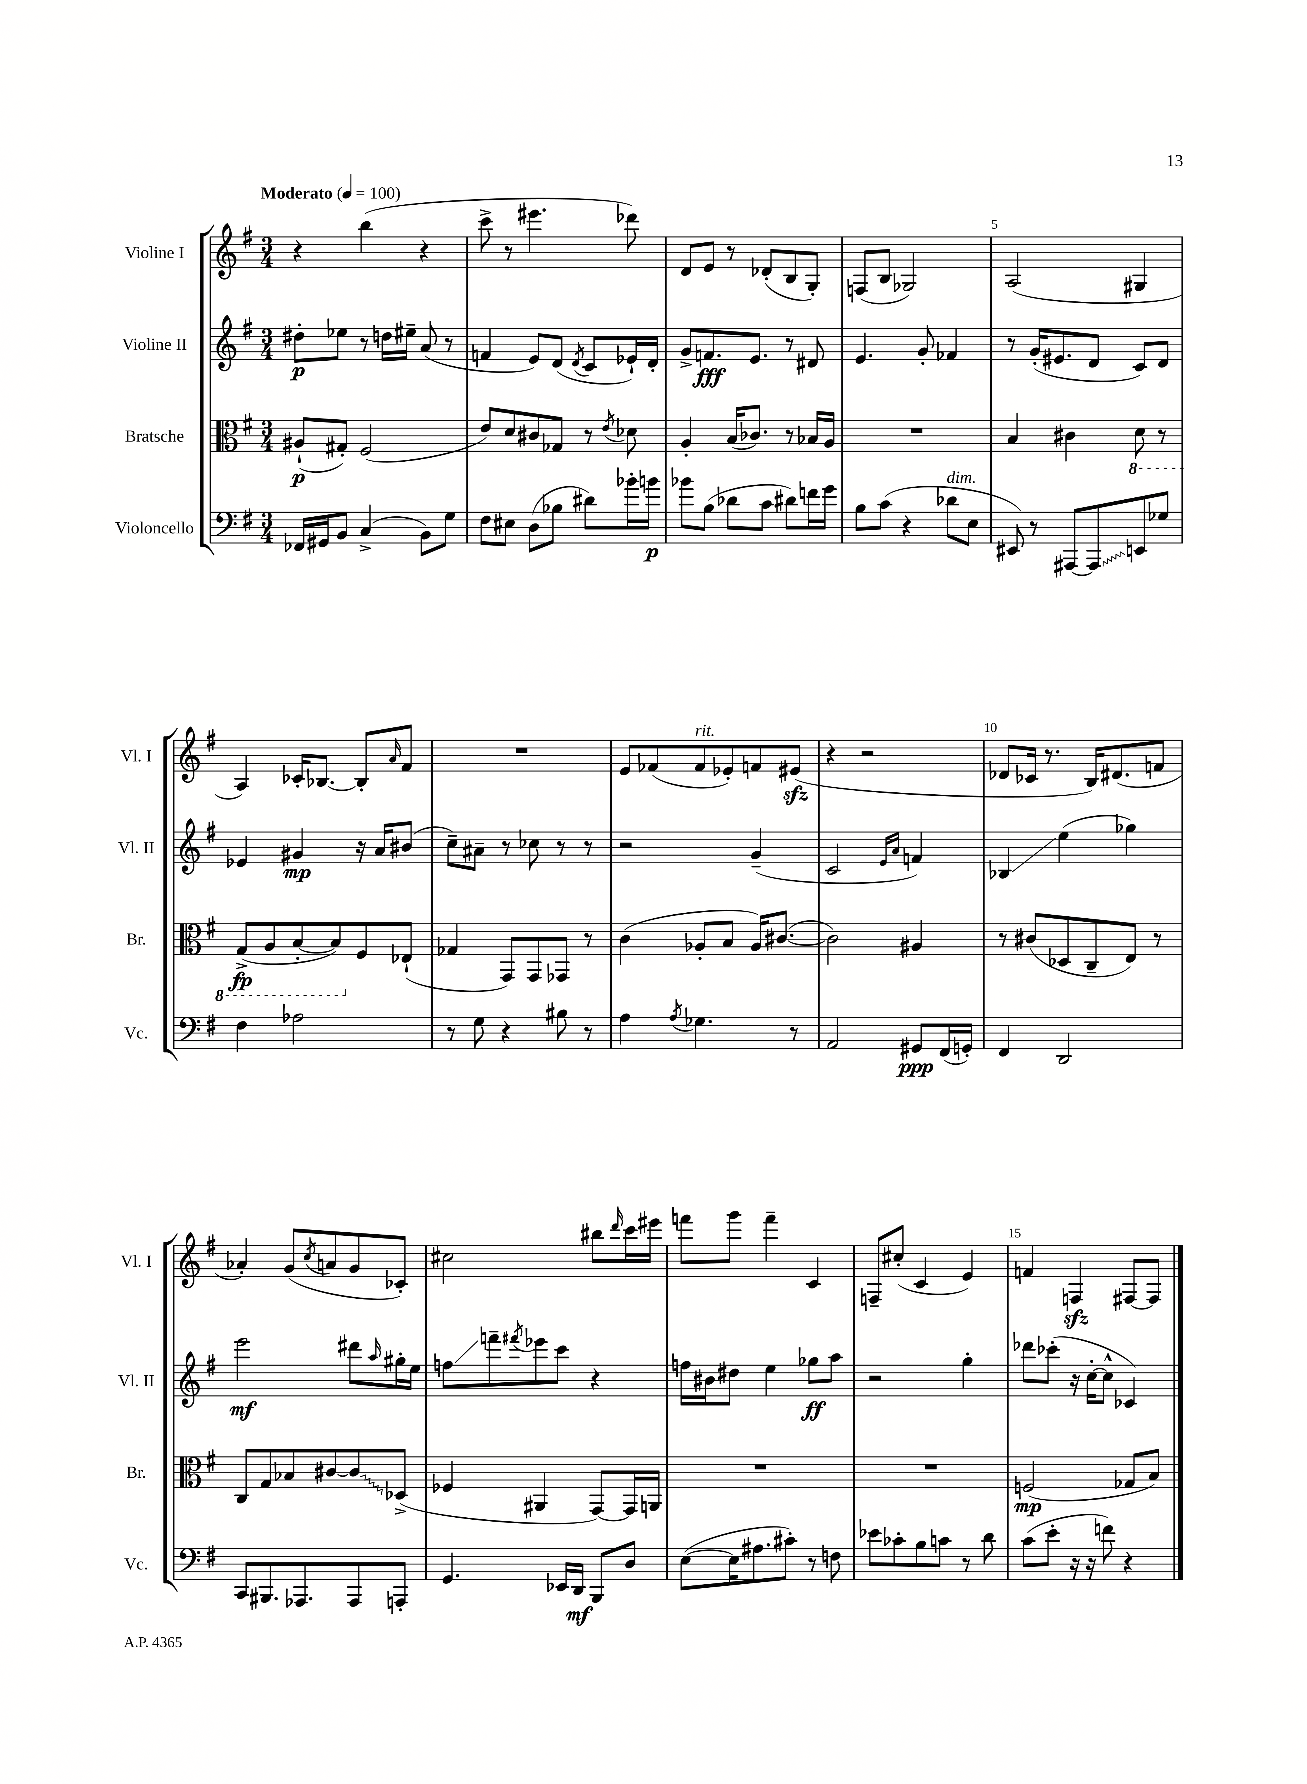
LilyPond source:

<<
\new StaffGroup <<
\new Staff = "s0" \with { instrumentName = "Violine I" shortInstrumentName = "Vl. I" } {
    \clef treble \key g \major \numericTimeSignature \time 3/4 \tempo "Moderato" 4 = 100
    r4 b''4( r4 |
    c'''8-> r8 eis'''4. des'''8) |
    d'8 e'8 r8 des'8-.( b8 g8-.) |
    f8( b8 ges2) |
    a2( gis4 |
    a4) ces'16-. bes8.~ bes8-. \grace { a'16 } fis'8 |
    R2. |
    e'8 fes'8( fes'8^\markup { \italic "rit." } ees'8-.) f'8 eis'8\sfz( |
    r4 r2 |
    des'8 ces'16 r8. b16) dis'8.( f'8 |
    aes'4-.) g'8( \acciaccatura { c''8 } a'8 g'8 ces'8-.) |
    cis''2 bis''8 \grace { d'''16 } c'''16 eis'''16 |
    f'''8 g'''8 f'''4-- c'4 |
    f8-- cis''8-.( c'4 e'4) |
    f'4 f4\sfz fis8~ fis8 \bar "|." |
}
\new Staff = "s1" \with { instrumentName = "Violine II" shortInstrumentName = "Vl. II" } {
    \clef treble \key g \major \numericTimeSignature \time 3/4
    dis''8-.\p ees''8 r8 d''16 eis''16-- a'8( r8 |
    f'4 e'8) d'8( \acciaccatura { d'8 } c'8 ees'16-!) d'16-. |
    g'8-> f'8.\fff e'8. r8 dis'8 |
    e'4. g'8-. fes'4 |
    r8 g'16-.( eis'8. d'8 c'8) d'8 |
    ees'4 gis'4\mp r16 a'16 bis'8( |
    c''8--) ais'8-- r8 ces''8 r8 r8 |
    r2 g'4--( |
    c'2 \grace { e'16 a'16 } f'4) |
    bes4\glissando e''4( ges''4) |
    e'''2\mf dis'''8 \grace { a''16 } gis''16-. e''16 |
    f''8\glissando f'''8-- \acciaccatura { fis'''8 } ees'''8 c'''8 r4 |
    f''16 bis'16 dis''8 e''4 ges''8\ff a''8 |
    r2 g''4-. |
    des'''8 ces'''8-.( r16 c''16~-. c''8-^ ces'4) \bar "|." |
}
\new Staff = "s2" \with { instrumentName = "Bratsche" shortInstrumentName = "Br." } {
    \clef alto \key g \major \numericTimeSignature \time 3/4
    ais8-!\p( gis8-.) fis2( |
    e'8) d'8 cis'8 ges8 r8 \acciaccatura { e'8 } des'8 |
    a4-. b16( ces'8.) r8 bes16 a16 |
    R2. |
    b4 cis'4 \ottava #-1 d8 r8 |
    g,8->\fp( a,8 b,8~-. b,8) \ottava #0 fis8 ees8-!( |
    ges4 g,8) g,8 ges,8 r8 |
    c'4( aes8-. b8 aes16) cis'8.~( |
    cis'2) ais4 |
    r8 cis'8( des8 c8-- e8) r8 |
    c8 g8 bes8 cis'8~ \once \override Glissando.style = #'zigzag cis'8\glissando des8->( |
    fes4 ais,4 g,8~) g,16 a,16 |
    R2. |
    R2. |
    f2\mp( ges8 b8) \bar "|." |
}
\new Staff = "s3" \with { instrumentName = "Violoncello" shortInstrumentName = "Vc." } {
    \clef bass \key g \major \numericTimeSignature \time 3/4
    fes,16 gis,16 b,8 c4->( b,8) g8 |
    fis8 eis8 d8( bes8 dis'8) bes'16-. b'16\p |
    bes'8 b8( des'8 c'8 dis'8) f'16 g'16 |
    b8 c'8( r4 des'8^\markup { \italic "dim." } e8 |
    eis,8) r8 ais,,8~ \once \override Glissando.style = #'zigzag ais,,8\glissando e,8 ges8 |
    fis4 aes2 |
    r8 g8 r4 bis8 r8 |
    a4 \acciaccatura { a8 } ges4. r8 |
    a,2 gis,8\ppp fis,16( g,16-.) |
    fis,4 d,2 |
    c,8 bis,,8. aes,,8. aes,,8 a,,8-. |
    g,4. ees,16 d,16\mf b,,8 d8 |
    e8~( e16 ais8. cis'8-.) r8 f8 |
    ees'8 ces'8-. b8 c'8 r8 d'8 |
    c'8( e'8-. r16 r16 f'8) r4 \bar "|." |
}
>>
>>
\layout { \context { \Score \override BarNumber.break-visibility = ##(#f #t #t) barNumberVisibility = #(every-nth-bar-number-visible 5) } }
